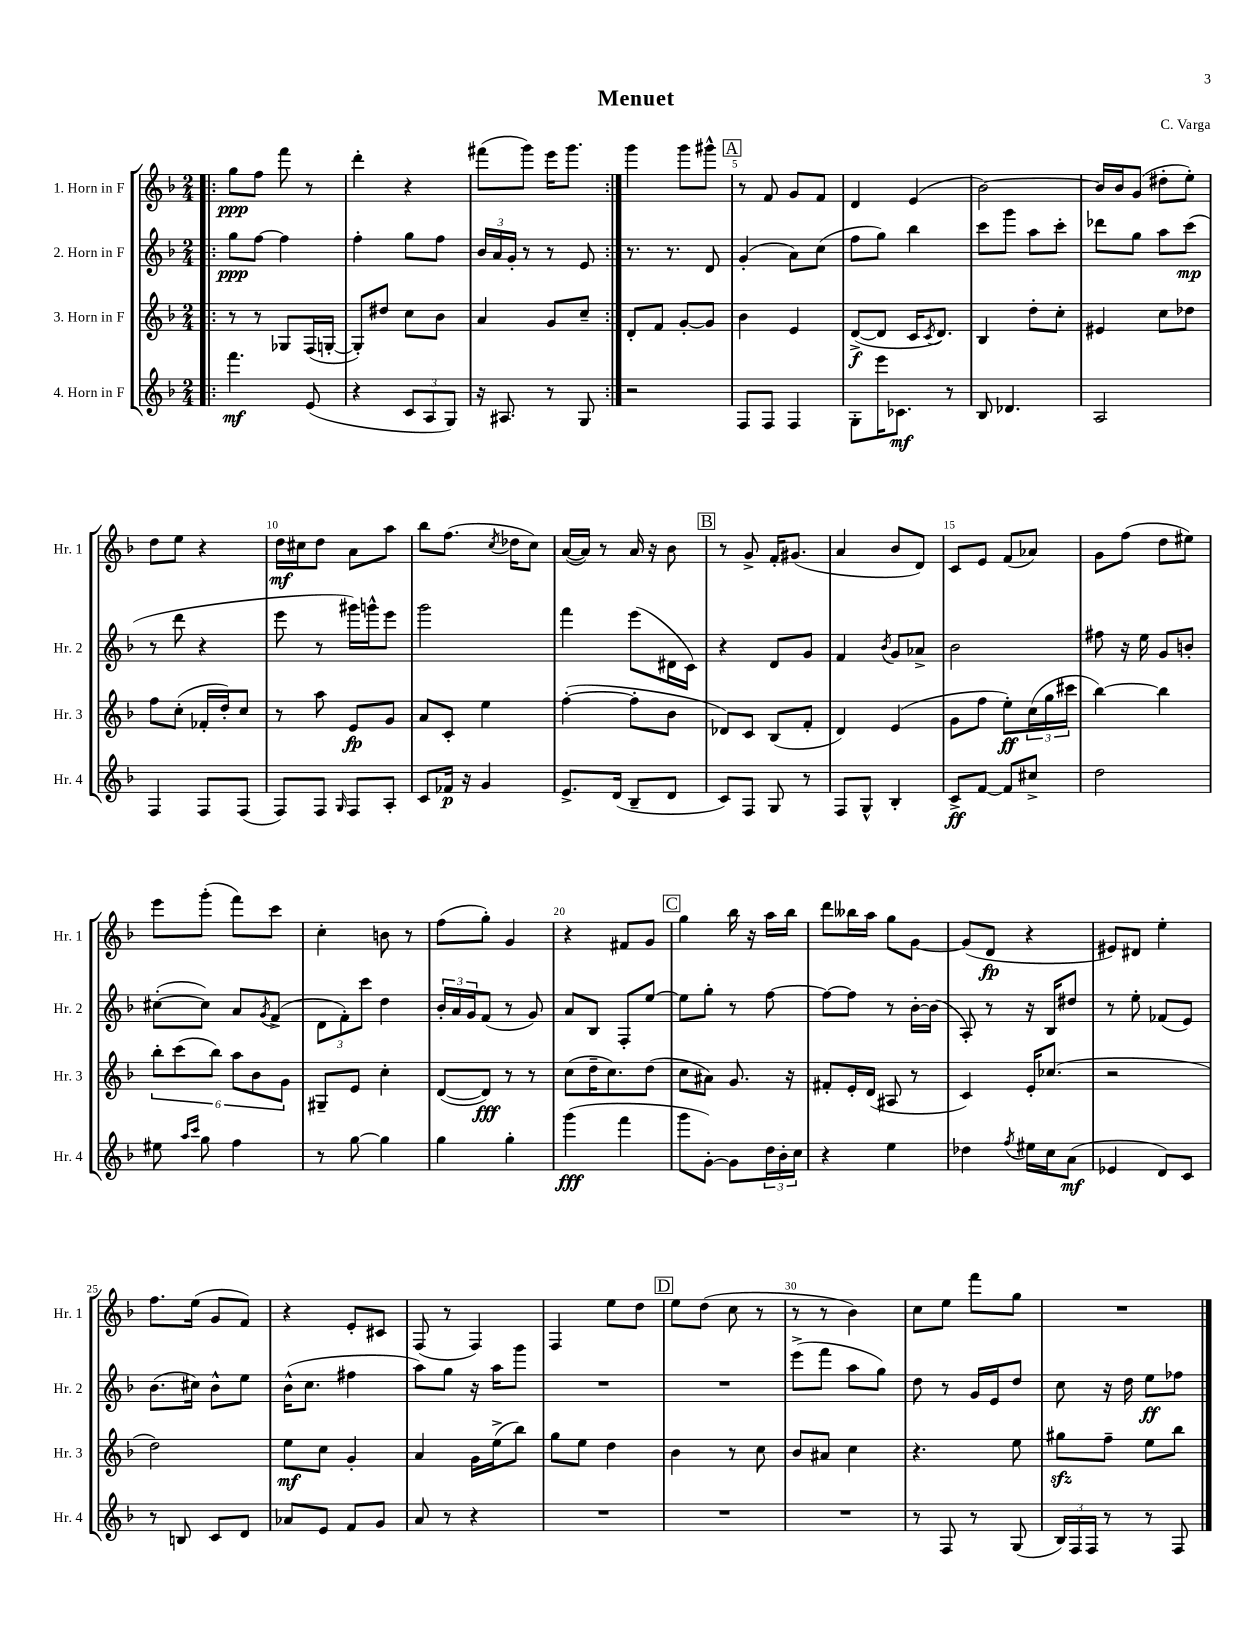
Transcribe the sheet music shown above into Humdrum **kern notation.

**kern	**dynam	**kern	**dynam	**kern	**dynam	**kern	**dynam
*part4	*part4	*part3	*part3	*part2	*part2	*part1	*part1
*staff4	*staff4	*staff3	*staff3	*staff2	*staff2	*staff1	*staff1
*I"4. Horn in F	*	*I"3. Horn in F	*	*I"2. Horn in F	*	*I"1. Horn in F	*
*I'Hr. 4	*	*I'Hr. 3	*	*I'Hr. 2	*	*I'Hr. 1	*
*clefG2	*	*clefG2	*	*clefG2	*	*clefG2	*
*k[b-]	*	*k[b-]	*	*k[b-]	*	*k[b-]	*
*M2/4	*	*M2/4	*	*M2/4	*	*M2/4	*
=1!|:	=1!|:	=1!|:	=1!|:	=1!|:	=1!|:	=1!|:	=1!|:
4.fff\	mf	8r	.	8gg\L	ppp	8gg\L	ppp
.	.	8r	.	[8ff\J	.	8ff\J	.
.	.	8G-X/L	.	4ff\]	.	8fff\	.
(8e/	.	(16F/L	.	.	.	8r	.
.	.	[16Gn'/JJ	.	.	.	.	.
=2	=2	=2	=2	=2	=2	=2	=2
4r	.	8G'/L])	.	4ff'\	.	4ddd'\	.
.	.	8dd#X/J	.	.	.	.	.
12c/L	.	8cc\L	.	8gg\L	.	4r	.
12A/	.	.	.	.	.	.	.
.	.	8b-\J	.	8ff\J	.	.	.
12G/J)	.	.	.	.	.	.	.
=3	=3	=3	=3	=3	=3	=3	=3
16r	.	4a/	.	24b-/LL	.	(8fff#X\L	.
.	.	.	.	24a/	.	.	.
8.A#X/	.	.	.	.	.	.	.
.	.	.	.	24g'/JJ	.	.	.
.	.	.	.	8r	.	8ggg\J)	.
8r	.	8g/L	.	8r	.	16eee\KL	.
.	.	.	.	.	.	8.ggg\J	.
8G/	.	8cc~/J	.	8e/	.	.	.
=4:|!	=4:|!	=4:|!	=4:|!	=4:|!	=4:|!	=4:|!	=4:|!
2r	.	8d'/L	.	8.r	.	4ggg\	.
.	.	8f/J	.	.	.	.	.
.	.	.	.	8.r	.	.	.
.	.	[8g'/L	.	.	.	8ggg\L	.
.	.	8g/J]	.	8d/	.	8ggg#X^^\J	.
!!LO:REH:place=s1:t=A
=5	=5	=5	=5	=5	=5	=5	=5
8F/L	.	4b-\	.	(4g'/	.	8r	.
8F/J	.	.	.	.	.	8f/	.
4F/	.	4e/	.	8a\L)	.	8g/L	.
.	.	.	.	(8cc\J	.	8f/J	.
=6	=6	=6	=6	=6	=6	=6	=6
8G'\L	.	([8d^/L	f	8ff\L	.	4d/	.
16eee\K	.	8d/J]	.	8gg\J)	.	.	.
8.c-X\J	mf	.	.	.	.	.	.
.	.	16c/KL	.	4bb-\	.	(4e/	.
.	.	8qc/	.	.	.	.	.
.	.	8.d/J)	.	.	.	.	.
8r	.	.	.	.	.	.	.
=7	=7	=7	=7	=7	=7	=7	=7
8B-/	.	4B-/	.	8ccc\L	.	[2b-\)	.
4.d-X/	.	.	.	8ggg\J	.	.	.
.	.	8dd'\L	.	8aa\L	.	.	.
.	.	8cc'\J	.	8ccc'\J	.	.	.
=8	=8	=8	=8	=8	=8	=8	=8
2A/	.	4e#X/	.	8ddd-X\L	.	16b-/LL]	.
.	.	.	.	.	.	16b-/J	.
.	.	.	.	8gg\J	.	(8g/J	.
.	.	8cc\L	.	8aa\L	.	8dd#X'\L	.
.	.	8dd-X\J	.	(8ccc\J	mp	8ee'\J)	.
!!LO:LB:g=z
=9	=9	=9	=9	=9	=9	=9	=9
4F/	.	8ff\L	.	8r	.	8dd\L	.
.	.	(8cc'\J	.	8ddd\	.	8ee\J	.
8F/L	.	16f-X'/LL	.	4r	.	4r	.
.	.	16dd'/J)	.	.	.	.	.
(8F/J	.	8cc/J	.	.	.	.	.
=10	=10	=10	=10	=10	=10	=10	=10
8F/L)	.	8r	.	8eee\	.	16dd\LL	mf
.	.	.	.	.	.	16cc#X\J	.
8F/J	.	8aa\	.	8r	.	8dd\J	.
16qqG/	.	.	.	.	.	.	.
8F/L	.	8e/L	fp	16ggg#X\LL)	.	8a\L	.
.	.	.	.	16gggn^^\J	.	.	.
8A'/J	.	8g/J	.	8eee\J	.	8aa\J	.
=11	=11	=11	=11	=11	=11	=11	=11
8c/L	.	8a/L	.	2ggg\	.	8bb-\L	.
16f-X/Jk	p	8c'/J	.	.	.	(8.ff\J	.
16r	.	.	.	.	.	.	.
4g/	.	4ee\	.	.	.	.	.
.	.	.	.	.	.	8qcc/	.
.	.	.	.	.	.	16dd-X\KL	.
.	.	.	.	.	.	8cc\J)	.
=12	=12	=12	=12	=12	=12	=12	=12
8.e^/L	.	([4ff'\	.	4fff\	.	([16a/LL	.
.	.	.	.	.	.	16a/JJ])	.
.	.	.	.	.	.	8r	.
(16d/Jk	.	.	.	.	.	.	.
8B-~/L	.	8ff'\L]	.	(8eee\L	.	16a/	.
.	.	.	.	.	.	16r	.
8d/J	.	8b-\J	.	16d#X\L	.	8b-\	.
.	.	.	.	16c\JJ)	.	.	.
!!LO:REH:place=s1:t=B
=13	=13	=13	=13	=13	=13	=13	=13
8c/L)	.	8d-X/L)	.	4r	.	8r	.
8F/J	.	8c/J	.	.	.	8g^/	.
8G/	.	(8B-/L	.	8d/L	.	16f'/KL	.
.	.	.	.	.	.	(8.g#X/J	.
8r	.	8f'/J	.	8g/J	.	.	.
=14	=14	=14	=14	=14	=14	=14	=14
8F/L	.	4d/)	.	4f/	.	4a/	.
8G^^/J	.	.	.	.	.	.	.
.	.	.	.	8qb-/	.	.	.
4B-'/	.	(4e/	.	8g/L	.	8b-/L	.
.	.	.	.	8a-X^/J	.	8d/J)	.
=15	=15	=15	=15	=15	=15	=15	=15
8c^/L	ff	8g\L	.	2b-\	.	8c/L	.
[8f/J	.	8ff\J	.	.	.	8e/J	.
8f/L]	.	8ee'\L)	ff	.	.	(8f/L	.
8cc#X^/J	.	(24cc\L	.	.	.	8a-X/J)	.
.	.	24gg\	.	.	.	.	.
.	.	24ccc#X\JJ	.	.	.	.	.
=16	=16	=16	=16	=16	=16	=16	=16
2dd\	.	[4bb-\)	.	8ff#X\	.	8g\L	.
.	.	.	.	16r	.	(8ff\J	.
.	.	.	.	16ee\	.	.	.
.	.	4bb-\]	.	8g/L	.	8dd\L	.
.	.	.	.	8bn'/J	.	8ee#X\J)	.
!!LO:LB:g=z
=17	=17	=17	=17	=17	=17	=17	=17
8ee#X\	.	12bb-'\L	.	([8cc#X'\L	.	8eee\L	.
.	.	(12ccc\	.	.	.	.	.
16qqaa/LL	.	.	.	.	.	.	.
16qqccc/JJ	.	.	.	.	.	.	.
8gg\	.	.	.	8cc#\J])	.	(8ggg'\J	.
.	.	12bb-\J)	.	.	.	.	.
4ff\	.	12aa\L	.	8a/L	.	8fff\L)	.
.	.	12b-\	.	.	.	.	.
.	.	.	.	8qg/	.	.	.
.	.	.	.	(8f^/J	.	8ccc\J	.
.	.	12g\J	.	.	.	.	.
=18	=18	=18	=18	=18	=18	=18	=18
8r	.	8G#X~/L	.	12d\L	.	4cc'\	.
.	.	.	.	12f'\)	.	.	.
[8gg\	.	8e/J	.	.	.	.	.
.	.	.	.	12ccc\J	.	.	.
4gg\]	.	4cc'\	.	4dd\	.	8bn\	.
.	.	.	.	.	.	8r	.
=19	=19	=19	=19	=19	=19	=19	=19
4gg\	.	([8d/L	.	24b-'/LL	.	(8ff\L	.
.	.	.	.	24a/	.	.	.
.	.	.	.	24g/J	.	.	.
.	.	8d/J])	fff	(8f/J	.	8gg'\J)	.
4gg'\	.	8r	.	8r	.	4g/	.
.	.	8r	.	8g/)	.	.	.
=20	=20	=20	=20	=20	=20	=20	=20
(4ggg\	fff	(8cc\L	.	8a/L	.	4r	.
.	.	16dd~\K	.	8B-/J	.	.	.
.	.	8.cc\)	.	.	.	.	.
4fff\	.	.	.	8F'/L	.	8f#X/L	.
.	.	(8dd\J	.	[8ee/J	.	8g/J	.
!!LO:REH:place=s1:t=C
=21	=21	=21	=21	=21	=21	=21	=21
8ggg\L	.	8cc\L	.	8ee\L]	.	4gg\	.
[8g'\J)	.	8a#X\J)	.	8gg'\J	.	.	.
8g\L]	.	8.g/	.	8r	.	16bb-\	.
.	.	.	.	.	.	16r	.
24dd\L	.	.	.	[8ff\	.	16aa\LL	.
24b-'\	.	.	.	.	.	.	.
.	.	16r	.	.	.	16bb-\JJ	.
24cc\JJ	.	.	.	.	.	.	.
=22	=22	=22	=22	=22	=22	=22	=22
4r	.	8f#X'/L	.	8ff\L_	.	8ddd\L	.
.	.	16e'/L	.	8ff\J]	.	16bb--X\L	.
.	.	(16d/JJ	.	.	.	16aa\JJ	.
4ee\	.	8A#X/	.	8r	.	8gg\L	.
.	.	8r	.	[16b-'\LL	.	[8g\J	.
.	.	.	.	(16b-\JJ]	.	.	.
=23	=23	=23	=23	=23	=23	=23	=23
4dd-X\	.	4c/)	.	8A'/)	.	(8g/L]	.
.	.	.	.	8r	.	8d/J	fp
8qff/	.	.	.	.	.	.	.
16ee#X\LL	.	16e'/KL	.	16r	.	4r	.
16cc\J	.	(8.cc-X/J	.	16B-/KL	.	.	.
(8a\J	mf	.	.	8dd#X/J	.	.	.
=24	=24	=24	=24	=24	=24	=24	=24
4e-X/	.	2r	.	8r	.	8e#X/L)	.
.	.	.	.	8ee'\	.	8d#X/J	.
8d/L)	.	.	.	(8f-X/L	.	4ee'\	.
8c/J	.	.	.	8e/J)	.	.	.
!!LO:LB:g=z
=25	=25	=25	=25	=25	=25	=25	=25
8r	.	2dd\)	.	(8.b-\L	.	8.ff\L	.
8Bn/	.	.	.	.	.	.	.
.	.	.	.	16cc#X\Jk)	.	(16ee\Jk	.
8c/L	.	.	.	8b-^^\L	.	8g/L	.
8d/J	.	.	.	8ee\J	.	8f/J)	.
=26	=26	=26	=26	=26	=26	=26	=26
8a-X/L	.	8ee\L	mf	(16b-^^\KL	.	4r	.
.	.	.	.	8.cc\J	.	.	.
8e/J	.	8cc\J	.	.	.	.	.
8f/L	.	4g'/	.	4ff#X\	.	8e'/L	.
8g/J	.	.	.	.	.	8c#X/J	.
=27	=27	=27	=27	=27	=27	=27	=27
8a/	.	4a/	.	8aa\L)	.	(8F/	.
8r	.	.	.	8gg\J	.	8r	.
4r	.	16g\LL	.	16r	.	4F/)	.
.	.	(16ee^\J	.	16aa\KL	.	.	.
.	.	8bb-\J)	.	8ggg\J	.	.	.
=28	=28	=28	=28	=28	=28	=28	=28
2r	.	8gg\L	.	2r	.	4F/	.
.	.	8ee\J	.	.	.	.	.
.	.	4dd\	.	.	.	8ee\L	.
.	.	.	.	.	.	8dd\J	.
!!LO:REH:place=s1:t=D
=29	=29	=29	=29	=29	=29	=29	=29
2r	.	4b-\	.	2r	.	8ee\L	.
.	.	.	.	.	.	(8dd\J	.
.	.	8r	.	.	.	8cc\	.
.	.	8cc\	.	.	.	8r	.
=30	=30	=30	=30	=30	=30	=30	=30
2r	.	8b-/L	.	(8eee^\L	.	8r	.
.	.	8a#X/J	.	8fff\J	.	8r	.
.	.	4cc\	.	8aa\L	.	4b-\)	.
.	.	.	.	8gg\J)	.	.	.
=31	=31	=31	=31	=31	=31	=31	=31
8r	.	4.r	.	8dd\	.	8cc\L	.
8F/	.	.	.	8r	.	8ee\J	.
8r	.	.	.	16g/LL	.	8fff\L	.
.	.	.	.	16e/J	.	.	.
(8G/	.	8ee\	.	8dd/J	.	8gg\J	.
=32	=32	=32	=32	=32	=32	=32	=32
24B-/LL)	.	8gg#Xzz\L	.	8cc\	.	2r	.
24F/	.	.	.	.	.	.	.
24F/JJ	.	.	.	.	.	.	.
8r	.	8ff~\J	.	16r	.	.	.
.	.	.	.	16dd\	.	.	.
8r	.	8ee\L	.	8ee\L	ff	.	.
8F/	.	8bb-\J	.	8ff-X\J	.	.	.
==	==	==	==	==	==	==	==
*-	*-	*-	*-	*-	*-	*-	*-
